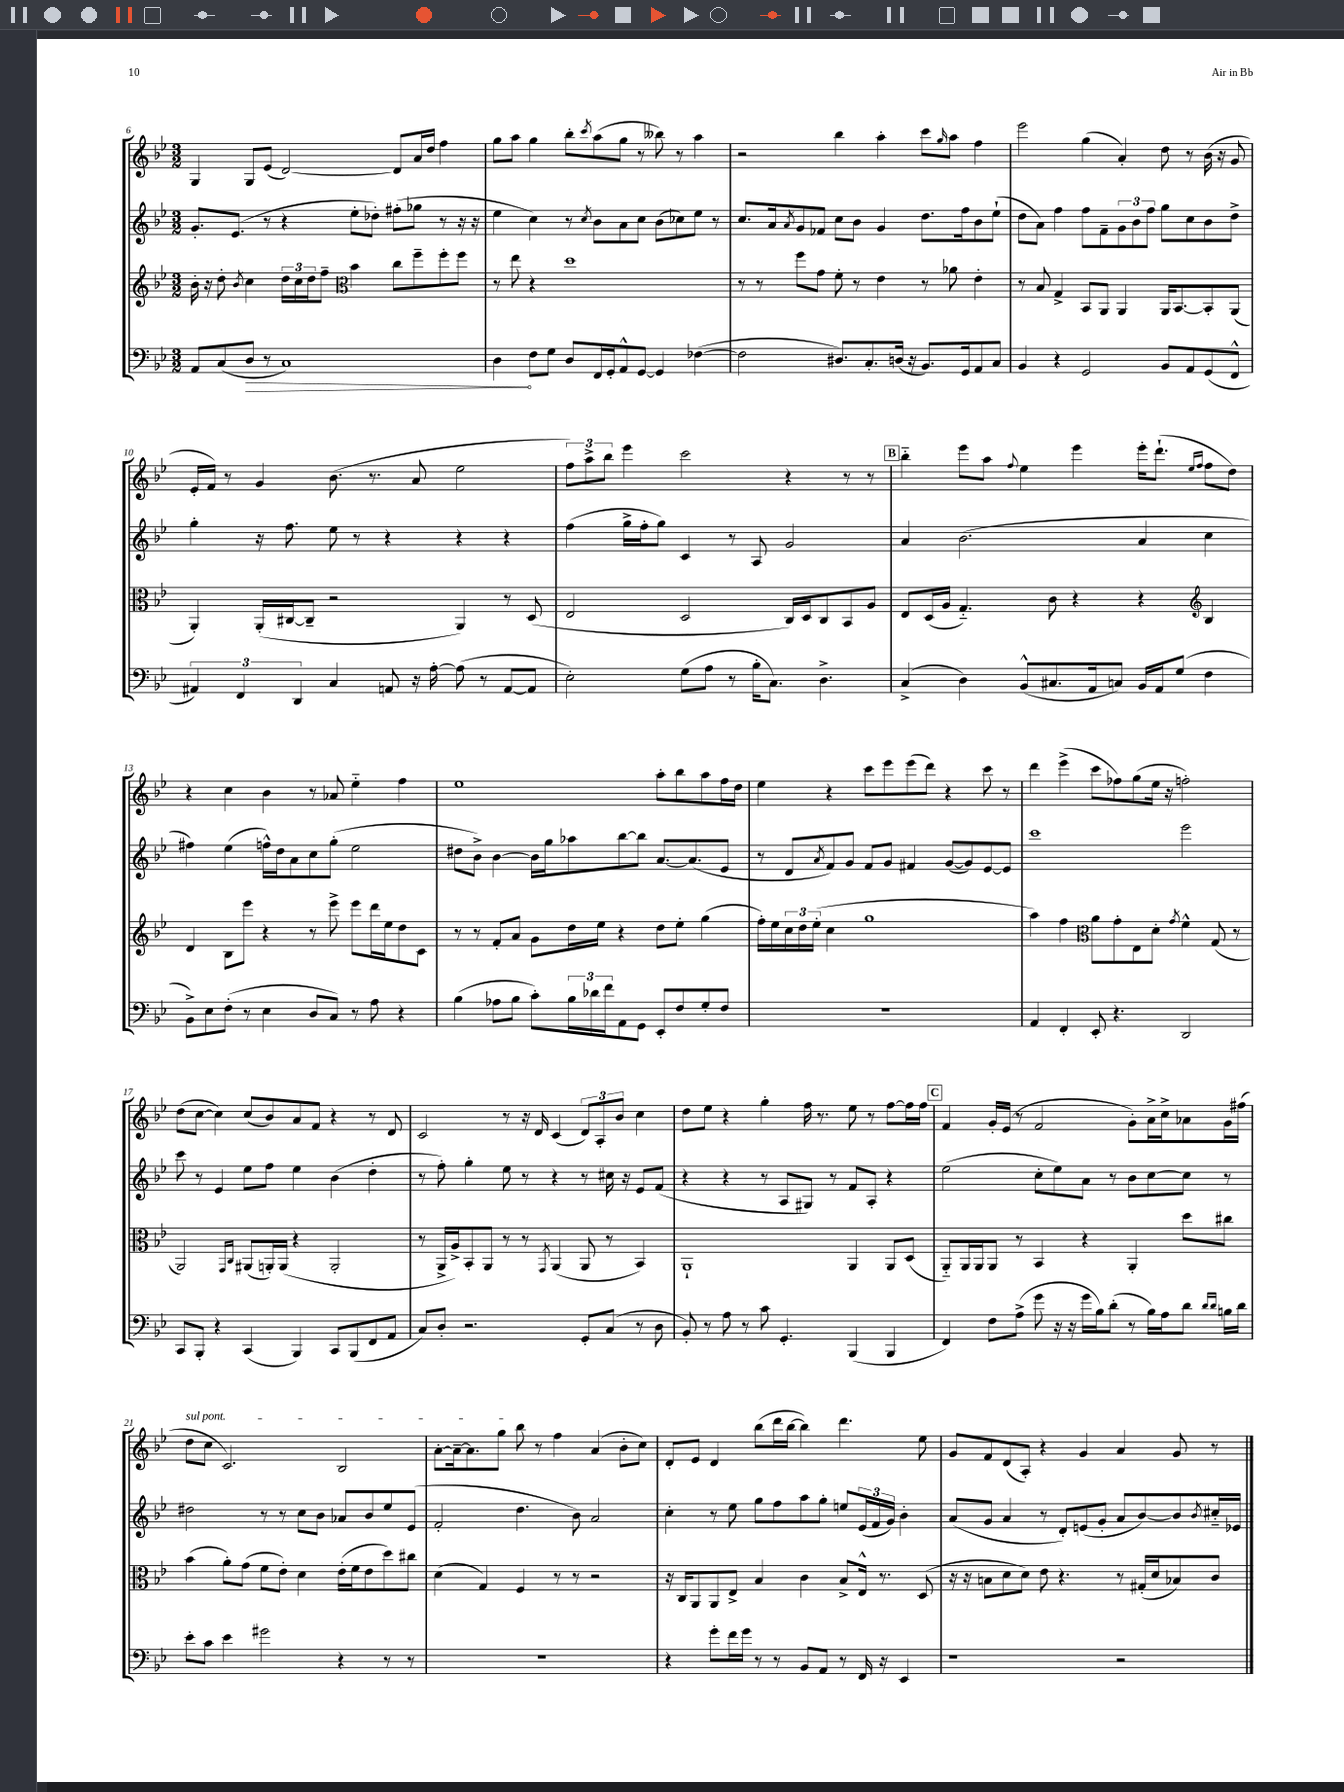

**kern	**kern	**kern	**kern
*staff4	*staff3	*staff2	*staff1
*clefF4	*clefG2	*clefG2	*clefG2
*k[b-e-]	*k[b-e-]	*k[b-e-]	*k[b-e-]
*M3/2	*M3/2	*M3/2	*M3/2
8AA/L	16b-'\	8.g'/L	4G/
.	16r	.	.
(8C/	8dd'\	.	.
.	.	(8.e-/J	.
.	8qb-/	.	.
8D/J	4cc\	.	8G/L
8r	.	8r	(8e-/J
1C)	24dd\LL	4r	[2d/)
.	24cc\	.	.
.	24dd\J	.	.
.	8ff~\J	.	.
*	*clefC3	*	*
.	4b-\	8ee-'\L	.
.	.	8dd-'\J)	.
.	8cc\L	(8ff#'\L	8d/]L
.	8ff~\	8gg-\J	16a/L
.	.	.	16dd/JJ
.	8ff'\	8r	4ff\
.	8ff\J	16r	.
.	.	16r	.
=	=	=	=
4D\	8r	4ee-\	8gg\L
.	8ee-\	.	8aa\J
8F\L	4r	4cc\)	4gg\
8G\J	.	.	.
8D/L	1dd	8r	8bb-'\L
.	.	8qcc/	8qccc/
16FF/L	.	8b-\L	(8aa\
16GG'/J	.	.	.
8AA^^/	.	8a\	8gg\J
[8GG/J	.	8cc\J	8r
4GG/]	.	(8b-\L	8bb--\)
.	.	8cc-\)	8r
([4F-\	.	8ee-\J	4aa\
.	.	8r	.
=	=	=	=
2F-\]	8r	8.cc/L	2r
.	8r	.	.
.	.	16a/k	.
.	.	8qa/	.
.	8ff\L	8g/	.
.	8g\J	8f-/J	.
8.D#/L)	8f'\	8cc\L	4bb-\
.	8r	8b-\J	.
8.C'/	.	.	.
.	4e-\	4g/	4aa'\
(16D/Jk	.	.	.
16r	.	.	.
8.BB-/L)	8r	8.dd\L	8ccc\L
.	.	.	16qqgg/
.	8a-\	.	8aa\J
16GG/k	.	16ff\k	.
8AA/	4e-'\	8b-\	4ff\
8C/J	.	(8ee-`\J	.
=	=	=	=
4BB-/	8r	8dd\L	2eee-\
.	8B-/	8a\J)	.
4r	4G^/	4ff\	.
2GG/	8BB-/L	8ff\L	(4gg\
.	8AA/J	8f~\	.
.	4AA/	12g\	4a'/)
.	.	12b-\	.
.	.	12ff\J	.
8BB-/L	16AA/LK	8gg\L	8dd\
.	[8.BB-/	.	.
8AA/	.	8cc\	8r
(8GG/	8BB-'/]	8b-\	(16b-\
.	.	.	16r
8FF^^/J	(8AA/J	8dd^\J	8g/
=	=	=	=
6AA#/)	4AA'/)	4gg'\	16e-'/LL
.	.	.	16f/JJ)
.	.	.	8r
6FF/	.	.	.
.	(16AA'/LL	16r	4g/
.	[16C#/J	8.ff\	.
6DD/	.	.	.
.	8C#~/]J	.	.
4C/	2r	8ee-\	(8.b-\
.	.	8r	.
.	.	.	8.r
8AA/	.	4r	.
16r	.	.	8a/
[16A'\	.	.	.
(8A\]	4AA/)	4r	2ee-\
8r	.	.	.
[8AA/L	8r	4r	.
8AA/]J	(8D/	.	.
=	=	=	=
2E-'\)	2E-/	(4ff\	12ff\L)
.	.	.	12aa^\
.	.	.	12bb-\J
.	.	16gg^\LL	4eee-\
.	.	16ff'\J	.
.	.	8gg\J)	.
(8G\L	2D/	4c/	2ccc\
8A\J	.	.	.
8r	.	8r	.
16B-'\LK	.	8A/	.
8.C\J)	.	.	.
.	16C/LL)	2g/	4r
.	16D/J	.	.
4.D^\	8C/	.	.
.	8BB-/	.	8r
.	8A/J	.	8r
=	=	=	=
(4C^/	8E-/L	4a/	4bb-'~\
.	(16D/L	.	.
.	16A/JJ	.	.
4D\)	4.G'~/)	(2.b-\	8eee-\L
.	.	.	8aa\J
.	.	.	8qqff/
(8BB-^^/L	.	.	4ee-\
8.C#/	8c\	.	.
.	4r	.	4eee-\
16AA/k	.	.	.
8C/J)	.	.	.
16BB-/LL	4r	4a/	16eee-'\LK
16AA/J	.	.	(8.ddd`\J
(8G/J	.	.	.
*	*clefG2	*	*
.	.	.	16qqee-/LL
.	.	.	16qqff/JJ
4F\	4B-/	4cc\	8ff\L
.	.	.	8dd\J)
=	=	=	=
8BB-^\L)	4d/	4ff#\)	4r
8E-\	.	.	.
(8F'\J	8B-\L	(4ee-\	4cc\
8r	8eee-\J	.	.
4E-\	4r	16ff^^\LL)	4b-\
.	.	16dd\J	.
.	.	8a\	.
8D/L	8r	8cc\	8r
8C/J)	8eee-^\	(8gg'\J	8a-/
8r	8eee-\L	2ee-\	4ee-'~\
8A\	16ddd\L	.	.
.	16ee-\J	.	.
4r	8dd\	.	4ff\
.	8c\J	.	.
=	=	=	=
(4B-\	8r	8dd#\L	1ee-
.	8r	8b-^\J)	.
8A-\L	8f'/L	[4b-\	.
8B-\J	8a/J	.	.
8c'\L)	8g\L	16b-\]LL	.
.	.	16gg\J	.
24B-\L	16dd\L	8aa-\	.
24d-\	.	.	.
.	16ee-\JJ	.	.
24f\J	.	.	.
8AA\	4r	[8bb-\	.
8GG\J	.	8bb-\]J	.
8EE-'/L	8dd\L	[8.a/L	8aa'\L
8F/	8ee-'\J	.	8bb-\
.	.	(8.a/]	.
8G'/	(4gg\	.	8aa\
8F/J	.	8e-/J	16ff\L
.	.	.	16dd\JJ
=	=	=	=
1.r	16ff'\LL)	8r	4ee-\
.	16ee-\	.	.
.	24cc\	8d/L	.
.	24dd\	.	.
.	(24ee-'\JJ	.	.
.	.	8qa/	.
.	4cc\	8f/)	4r
.	.	8g/J	.
.	1gg	8f/L	8ccc\L
.	.	8g/J	8eee-\
.	.	4f#/	(8eee-\
.	.	.	8ddd\J)
.	.	([8g/L	4r
.	.	8g/])	.
.	.	[8e-/	8ccc\
.	.	8e-/]J	8r
=	=	=	=
4AA/	4aa\)	1ccc	4ddd\
4FF'/	4ff\	.	(4eee-^\
*	*clefC3	*	*
8EE-'/	8a\L	.	8ccc\L
4.r	8g'\	.	8ff-\)
.	8E-\	.	(8gg\
.	8d'\J	.	16ee-\Jk
.	.	.	16r
.	8qg/	.	.
2DD/	4f^^\	2eee-\	2ff'\)
.	(8G/	.	.
.	8r	.	.
=	=	=	=
8CC/L	2AA/)	8ccc\	(8dd\L
8BBB-'/J	.	8r	[8cc\J
4r	.	4e-/	4cc\])
.	16qqGG/LL	.	.
.	16qqC/JJ	.	.
(4CC/	(8AA#/L	8ee-\L	(8cc/L
.	16AA'/L)	8ff\J	8b-/)
.	(16AA/JJ	.	.
4BBB-/)	4r	4ee-\	8a/
.	.	.	8f/J
8CC/L	2AA'/	(4b-\	4r
(8BBB-/	.	.	.
8FF/	.	4dd'\	8r
8AA/J	.	.	8d/
=	=	=	=
8C/L)	8r	8r	2c/
8D'/J	16AA^/LL	8ff'\)	.
.	16A^/J)	.	.
2.r	8BB-'/	4gg'\	.
.	8AA/J	.	.
.	8r	8ee-\	8r
.	8r	8r	16r
.	.	.	16d/
.	8qGG/	.	.
.	(4AA/	4r	(4c/
8GG'/L	8AA/	8r	12d/L)
.	.	.	12A'/
(8C/J	8r	16cc#\	.
.	.	.	12b-/J
.	.	16r	.
8r	4BB-/)	8e-/L	4cc\
8D\	.	(8f/J	.
=	=	=	=
8BB-'/)	1AA`	4r	8dd\L
8r	.	.	8ee-\J
8A\	.	4r	4r
8r	.	.	.
8c\	.	8r	4gg'\
4.GG'/	.	8A/L	.
.	.	8G#/J)	16ff\
.	.	.	8.r
.	.	8r	.
(4BBB-/	4AA/	8f/L	8ee-\
.	.	8A'/J	8r
4BBB-/	8AA/L	4r	[8ff\L
.	(8D/J	.	16ff\]L
.	.	.	16ff\JJ
=	=	=	=
4FF/)	8AA'~/L)	(2ee-\	4f/
.	16AA/L	.	.
.	16AA/J	.	.
8F\L	8AA/J	.	16g'/LL
.	.	.	(16e-/JJ
(8A^\J	8r	.	8r
8g\	4BB-/	8cc'\L	2f/
16r	.	8ee-\)	.
16r	.	.	.
16g\LL	4r	8a\J	.
16B-\J)	.	.	.
(8d'\J	.	8r	.
8r	4AA'/	8b-\L	8g'\L)
16B-\LL)	.	[8cc\	16a^\L
16A\J	.	.	16cc^\J
8d\J	8dd\L	8cc\]J	8a-\
16qqd/LL	.	.	.
16qqd/JJ	.	.	.
16B\LL	8cc#\J	8r	16g\L
16d\JJ	.	.	(16ff#\JJ
=	=	=	=
8e-'\L	(4b-\	2dd#\	8dd\L
8c\J	.	.	8cc\J
4e-\	8a'\L)	.	2.c/)
.	(8g\J	.	.
2g#\	8f\L	8r	.
.	8e-'\J)	8r	.
.	4d\	8cc\L	.
.	.	8b-\J	.
4r	(16e-'\LL	8a-/L	2B-/
.	16f\J	.	.
.	8e-\	8b-/	.
8r	8dd\)	8ee-/	.
8r	8cc#\J	(8e-/J	.
=	=	=	=
1.r	(4d\	2f'/	[8a'\L
.	.	.	16a~\_k
.	.	.	8.a\]
.	4G/)	.	.
.	.	.	8gg\J
.	4F/	4.dd\	8bb-\
.	.	.	8r
.	8r	.	4ff\
.	8r	8b-\)	.
.	2r	2a/	(4a/
.	.	.	8b-'\L
.	.	.	8cc\J)
=	=	=	=
4r	16r	4cc'\	8d'/L
.	16C/LK	.	.
.	8AA/	.	8e-/J
8g'\L	8AA/	8r	4d/
16f\L	8E-^/J	8ee-\	.
16g\JJ	.	.	.
8r	4B-/	8gg\L	(8bb-\L
8r	.	8ff\	16ddd\L
.	.	.	[16bb-\JJ
8BB-/L	4c\	8aa\	4bb-\])
8AA/J	.	8gg'\J	.
8r	8B-^/L	8ee/L	4.ddd\
16FF/	16E-^^/Jk	(24e-/L	.
.	.	24f/	.
16r	8.r	.	.
.	.	24g/JJ)	.
4EE-/	.	4b-'\	.
.	(8D/	.	8ee-\
=	=	=	=
1r	16r	(8a/L	8g/L
.	16r	.	.
.	8B\L	8g/J	8f/
.	8d\	4a/	(8d/
.	8d\J)	.	8A'/J)
.	8e-\	8r	4r
.	4.r	8d'/L)	.
.	.	(8e/	4g/
.	.	8g'/J	.
2r	8r	8a/L	4a/
.	(16G#'/LL	[8b-/)	.
.	16d/J	.	.
.	8B-/)	8b-/]	8g/
.	.	8qb-/	.
.	8c/J	16cc#'~/L	8r
.	.	16e-/JJ	.
==	==	==	==
*-	*-	*-	*-
